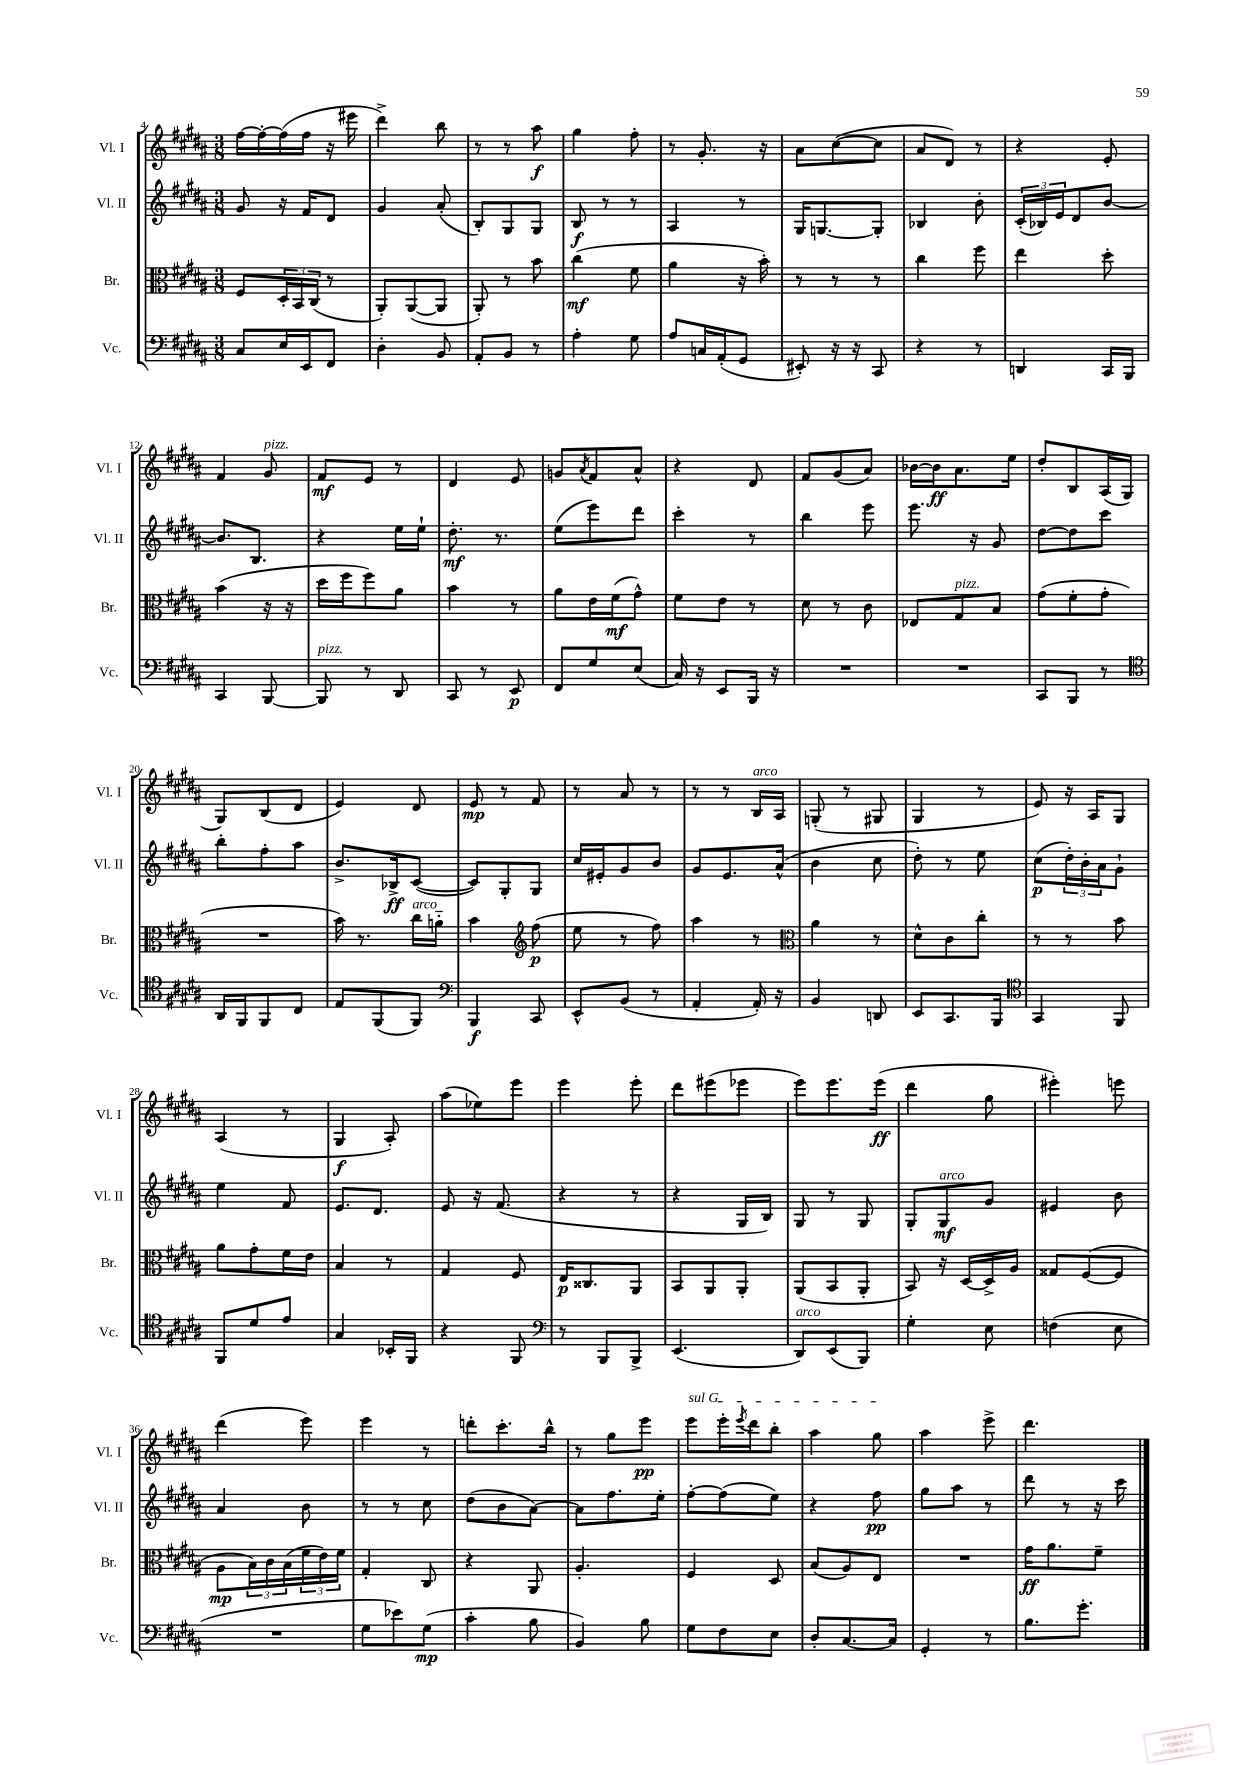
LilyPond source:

<<
\new StaffGroup <<
\new Staff = "s0" \with { instrumentName = "Vl. I" shortInstrumentName = "Vl. I" } {
    \clef treble \key b \major \numericTimeSignature \time 3/8
    fis''16~ fis''16~-. fis''16( fis''16 r16 eis'''16 |
    dis'''4->) b''8 |
    r8 r8 ais''8\f |
    gis''4 fis''8-. |
    r8 gis'8.-. r16 |
    ais'8 cis''8~( cis''8 |
    ais'8 dis'8) r8 |
    r4 e'8-. |
    fis'4 gis'8^\markup { \italic "pizz." } |
    fis'8\mf e'8 r8 |
    dis'4 e'8 |
    g'8 \acciaccatura { ais'8 } fis'8 ais'8-^ |
    r4 dis'8 |
    fis'8 gis'8( ais'8) |
    bes'16~ bes'16\ff ais'8. e''16 |
    dis''8-. b8 ais16( gis16 |
    gis8) b8( dis'8 |
    e'4) dis'8 |
    e'8\mp r8 fis'8 |
    r8 ais'8 r8 |
    r8 r8 b16^\markup { \italic "arco" } ais16 |
    g8-.( r8 gis8 |
    gis4 r8 |
    e'8) r16 ais16 gis8 |
    ais4( r8 |
    gis4\f ais8-.) |
    ais''8( ees''8) e'''8 |
    e'''4 e'''8-. |
    dis'''8 eis'''8( ees'''8 |
    e'''8) e'''8. e'''16\ff( |
    dis'''4 gis''8 |
    eis'''4-.) e'''8 |
    dis'''4( e'''8) |
    e'''4 r8 |
    d'''8-. cis'''8.-. b''16-^ |
    r8 gis''8 e'''8\pp |
    \once \override TextSpanner.bound-details.left.text = \markup { \italic "sul G" } e'''8\startTextSpan e'''16-. \acciaccatura { e'''8 } dis'''16 b''8-. |
    ais''4 gis''8\stopTextSpan |
    ais''4 e'''8-> |
    dis'''4. \bar "|." |
}
\new Staff = "s1" \with { instrumentName = "Vl. II" shortInstrumentName = "Vl. II" } {
    \clef treble \key b \major \numericTimeSignature \time 3/8
    gis'8 r16 fis'16 dis'8 |
    gis'4 ais'8-.( |
    b8-.) gis8 gis8 |
    b8\f r8 r8 |
    ais4 r8 |
    gis16 g8.~ g8-. |
    bes4 b'8-. |
    \tuplet 3/2 { cis'16-.( bes16) e'16 } dis'8 b'8~ |
    b'8. b8. |
    r4 e''16 e''16-! |
    dis''8.-.\mf r8. |
    e''8( e'''8) dis'''8 |
    cis'''4-. r8 |
    b''4 e'''8 |
    e'''8. r16 gis'8 |
    dis''8~ dis''8 cis'''8 |
    b''8-. fis''8-. ais''8 |
    b'8.-> bes16->\ff cis'8~( |
    cis'8) gis8-. gis8 |
    cis''16 eis'16-. gis'8 b'8 |
    gis'8 e'8. ais'16-^( |
    b'4 cis''8 |
    dis''8-.) r8 e''8 |
    cis''8\p( \tuplet 3/2 { dis''16-.) b'16-. ais'16 } gis'8-! |
    e''4 fis'8 |
    e'8. dis'8. |
    e'8 r16 fis'8.( |
    r4 r8 |
    r4 gis16 b16) |
    gis8 r8 gis8 |
    gis8-. gis8\mf^\markup { \italic "arco" } gis'8 |
    eis'4 b'8 |
    ais'4 b'8 |
    r8 r8 cis''8 |
    dis''8( b'8 ais'8~) |
    ais'8 fis''8. e''16-. |
    fis''8~-. fis''8( e''8) |
    r4 fis''8\pp |
    gis''8 ais''8 r8 |
    dis'''8 r8 r16 cis'''16 \bar "|." |
}
\new Staff = "s2" \with { instrumentName = "Br." shortInstrumentName = "Br." } {
    \clef alto \key b \major \numericTimeSignature \time 3/8
    fis8 \tuplet 3/2 { dis16-. b,16 cis16( } r8 |
    ais,8-.) ais,8~( ais,8 |
    ais,8-.) r8 b'8 |
    cis''4\mf( fis'8 |
    ais'4 r16 b'16-.) |
    r8 r8 r8 |
    cis''4 fis''8 |
    e''4 dis''8-. |
    b'4( r16 r16 |
    dis''16 fis''16 fis''8) ais'8 |
    b'4 r8 |
    ais'8 e'16 fis'16\mf( gis'8-^) |
    fis'8 e'8 r8 |
    dis'8 r8 cis'8 |
    ees8 gis8^\markup { \italic "pizz." } b8 |
    gis'8( fis'8-. gis'8-. |
    R4. |
    b'16) r8. cis''16^\markup { \italic "arco" } a'16-_ |
    b'4 \clef treble fis''8\p( |
    e''8 r8 fis''8) |
    ais''4 r8 |
    \clef alto ais'4 r8 |
    dis'8-^ cis'8 cis''8-. |
    r8 r8 b'8 |
    ais'8 gis'8-. fis'16 e'16 |
    b4 r8 |
    gis4 fis8 |
    e16\p cisis8. ais,8 |
    b,8 ais,8 ais,8-. |
    ais,8( b,8 ais,8-. |
    b,8) r16 dis16~ dis16-> ais16 |
    gisis8 fis8~( fis8 |
    ais8\mp \tuplet 3/2 { b16) cis'16 b16( } \tuplet 3/2 { fis'16 e'16) fis'16 } |
    gis4-. cis8 |
    r4 ais,8 |
    ais4.-. |
    fis4 dis8 |
    b8( ais8) e8 |
    R4. |
    gis'16\ff ais'8. fis'8-- \bar "|." |
}
\new Staff = "s3" \with { instrumentName = "Vc." shortInstrumentName = "Vc." } {
    \clef bass \key b \major \numericTimeSignature \time 3/8
    cis8 e16 e,16 fis,8 |
    dis4-. b,8 |
    ais,8-. b,8 r8 |
    ais4-. gis8 |
    ais8 c16 ais,16-.( gis,8 |
    eis,8-.) r16 r16 cis,8 |
    r4 r8 |
    d,4 cis,16 b,,16 |
    cis,4 b,,8~ |
    b,,8^\markup { \italic "pizz." } r8 dis,8 |
    cis,8 r8 e,8\p |
    fis,8 gis8 e8( |
    cis16) r16 e,8 b,,16 r16 |
    R4. |
    R4. |
    cis,8 b,,8 r8 |
    \clef tenor ais,16 fis,16 fis,8 cis8 |
    e8 fis,8( fis,8) |
    \clef bass b,,4\f cis,8 |
    e,8-^ b,8( r8 |
    ais,4-. ais,16-.) r16 |
    b,4 d,8 |
    e,8 cis,8. b,,16 |
    \clef tenor gis,4 fis,8 |
    fis,8 dis'8 e'8 |
    gis4 bes,16-. fis,16 |
    r4 fis,8 |
    \clef bass r8 b,,8 b,,8-> |
    e,4.( |
    dis,8^\markup { \italic "arco" }) e,8( b,,8) |
    gis4-. e8 |
    f4( e8 |
    R4. |
    gis8 ees'8) gis8\mp( |
    cis'4-. b8 |
    b,4) b8 |
    gis8 fis8 e8 |
    dis8-. cis8.~ cis16 |
    gis,4-. r8 |
    b8. gis'8.-. \bar "|." |
}
>>
>>
\layout { \context { \Score currentBarNumber = #4 } }
